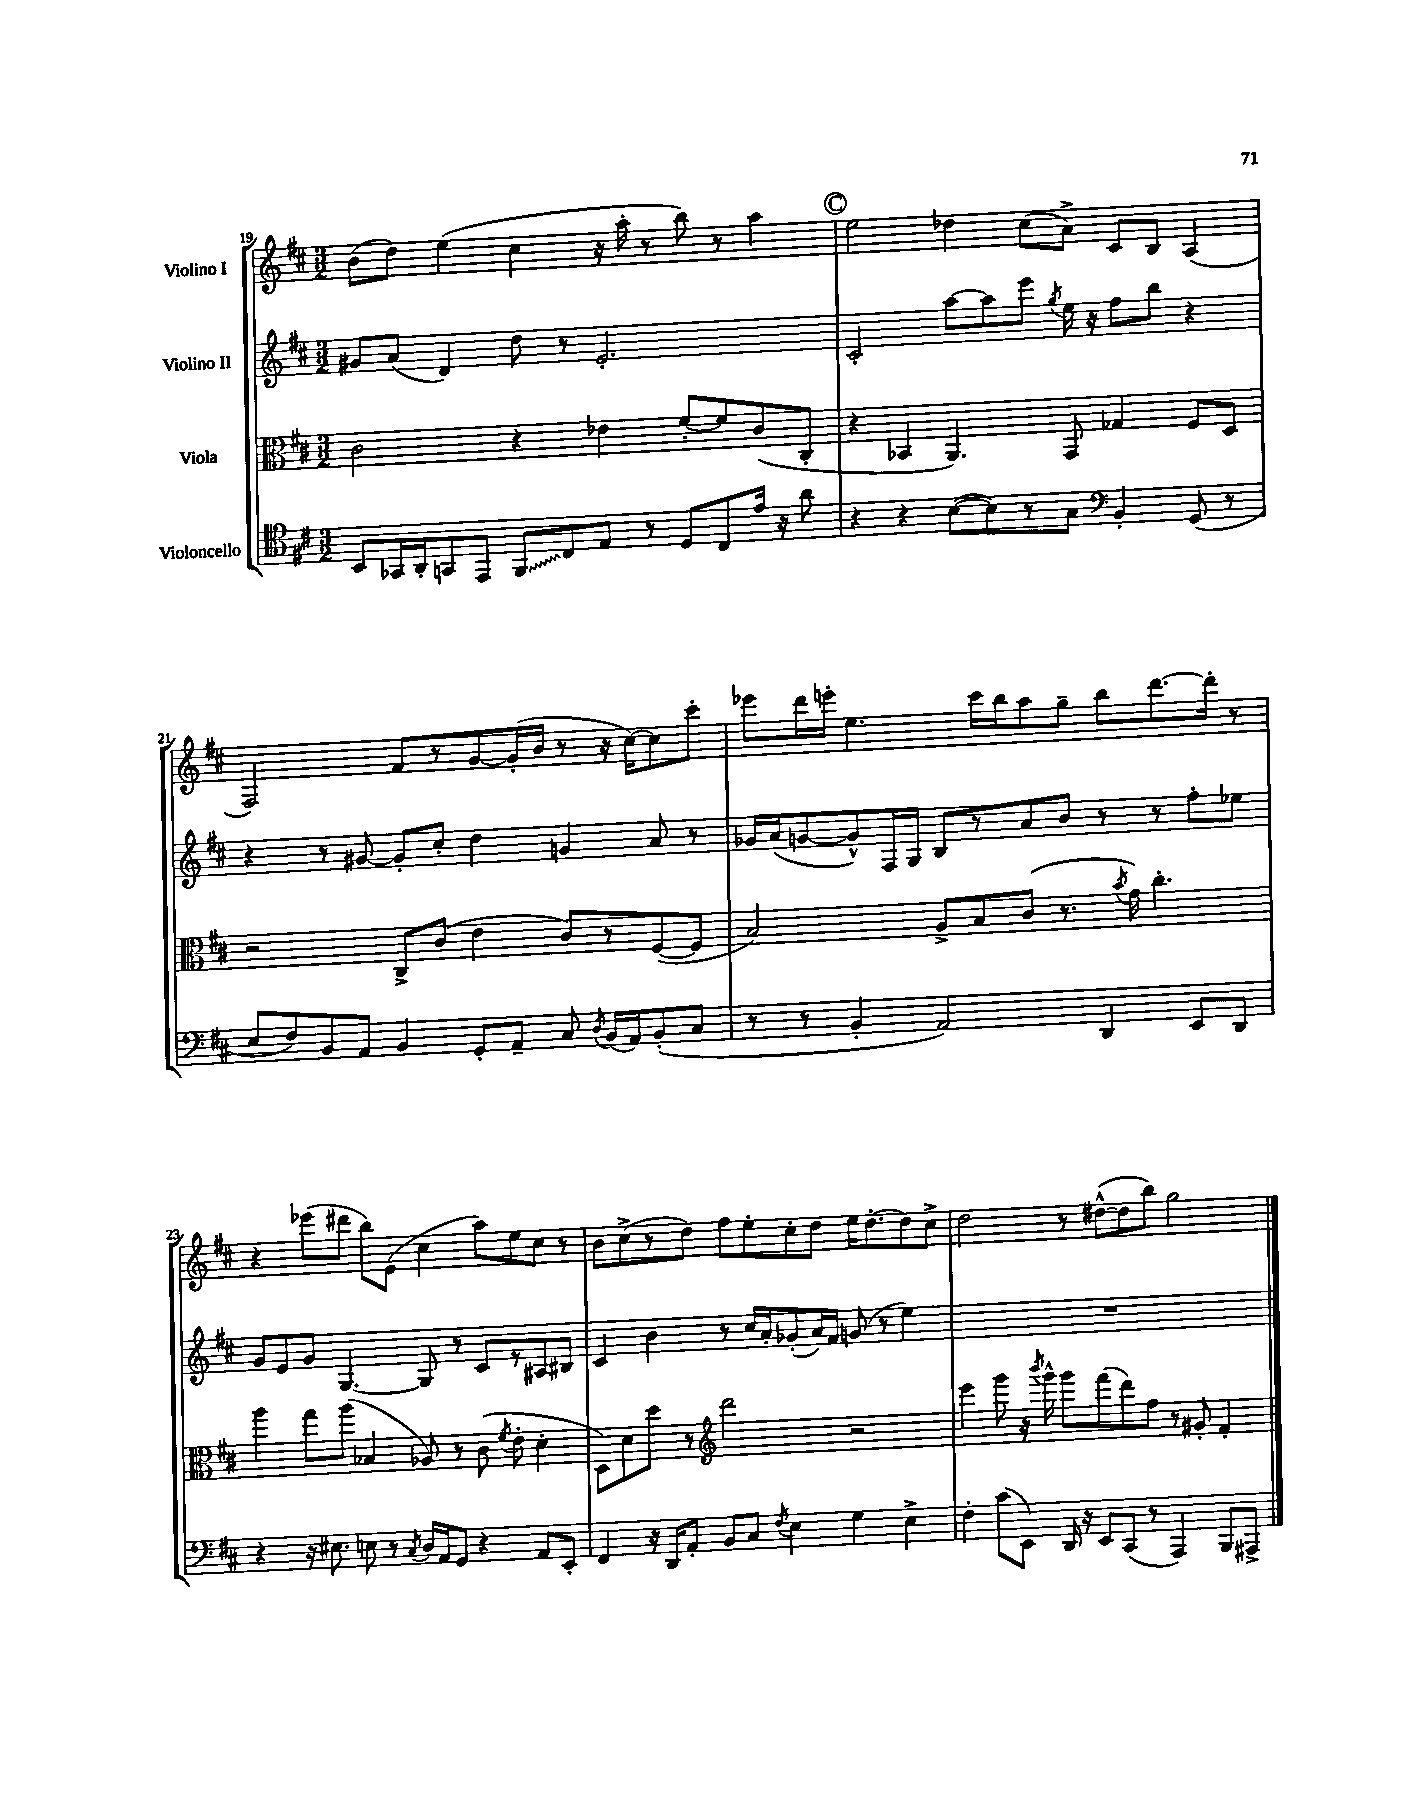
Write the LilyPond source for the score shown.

<<
\new StaffGroup <<
\new Staff = "s0" \with { instrumentName = "Violino I" } {
    \clef treble \key d \major \numericTimeSignature \time 3/2
    \autoBeamOff b'8[( d''8]) e''4( cis''4 r16 a''16-. r8 b''8) r8 a''4 |
    \mark \markup { \circle "C" } e''2 des''4 cis''8[( a'8]->) cis'8[ b8] a4( |
    fis2) fis'8[ r8 g'8~ g'16-.( b'16] r8 r16 cis''16[~) cis''8 cis'''8]-. |
    ees'''8[ d'''16 e'''16]-. e''4. cis'''16[ b''16 a''8 g''8]-- b''8[ d'''8.~ d'''16]-. r8 |
    r4 ees'''8[( dis'''8] b''8[) e'8]( cis''4 a''8[) e''8 cis''8] r8 |
    b'8[ cis''8->( r8 d''8]) fis''8[ e''8-. cis''8-. d''8] e''16[ d''8.~-. d''8 cis''8]-> |
    d''2 r8 dis''8[~-^( dis''8 b''8]) g''2 \bar "|." |
}
\new Staff = "s1" \with { instrumentName = "Violino II" } {
    \clef treble \key d \major \numericTimeSignature \time 3/2
    \autoBeamOff gis'8[ a'8]( d'4) d''8 r8 e'2.-. |
    \mark \markup { \circle "C" } cis'2-. a''8[~ a''8 e'''8] \acciaccatura { g''8 } e''16 r16 fis''8[ b''8] r4 |
    r4 r8 gis'8~ gis'8[-. cis''8]-. d''4 g'4 a'8 r8 |
    ges'16[ a'16( g'8~ g'8-^) fis16 g16] b8[ r8 a'8 b'8] r8 r8 fis''8[-. ees''8] |
    g'8[ e'8 g'8] g4.~ g8 r8 cis'8[ r8 ais8 bis8] |
    cis'4 b'4 r8 cis''16[ a'16-. ges'8-.( a'16) fis'16] g'8( r8 e''4) |
    R1. \bar "|." |
}
\new Staff = "s2" \with { instrumentName = "Viola" } {
    \clef alto \key d \major \numericTimeSignature \time 3/2
    \autoBeamOff cis'2 r4 ees'4 fis'8[~-. fis'8 cis'8( cis8]-. |
    \mark \markup { \circle "C" } r4 bes,4 a,4.) g,8 ges4 fis8[ d8] |
    r2 cis8[-> cis'8]( e'4 cis'8[) r8 fis8~( fis8] |
    b2) a8[-> b8 cis'8]( r8. \acciaccatura { b'8 } g'16) cis''4.-. |
    a''4 g''8[ a''8]( bes4 aes8) r8 cis'8( \acciaccatura { fis'8 } e'8-. d'4-. |
    d8[) d'8 d''8] r8 \clef treble d'''2 r2 |
    e'''4 g'''8 r16 \acciaccatura { b'''8 } g'''16-^ g'''8[ fis'''8( d'''8) fis''8] r8 gis'8-. fis'4-. \bar "|." |
}
\new Staff = "s3" \with { instrumentName = "Violoncello" } {
    \clef tenor \key d \major \numericTimeSignature \time 3/2
    \autoBeamOff b,8[ ges,16 a,16-. g,8 e,8] \once \override Glissando.style = #'zigzag fis,8[\glissando cis8 e8] r8 d8[ cis8 e'16] r16 a'8 |
    \mark \markup { \circle "C" } r4 r4 b8[~( b8) r8 g8] \clef bass b,4-. g,8( r8 |
    e8[ fis8) b,8 a,8] b,4 g,8[-. a,8]-- cis8 \acciaccatura { d8 } b,16[( a,16) b,8-.( cis8] |
    r8 r8 b,4-. a,2) d,4 e,8[ d,8] |
    r4 r16 eis8. e8 r8 \acciaccatura { cis8 } d16[ a,16 g,8] r4 a,8[ e,8]-. |
    fis,4 r16 d,16[ a,8]-. b,8[ cis8] \acciaccatura { fis8 } e4 g4 e4-> |
    fis4-. cis'8[( e,8]) d,16 r16 e,8[ cis,8]( r8 a,,4) b,,8[ ais,,8]-> \bar "|." |
}
>>
>>
\layout { \context { \Score currentBarNumber = #19 } }
